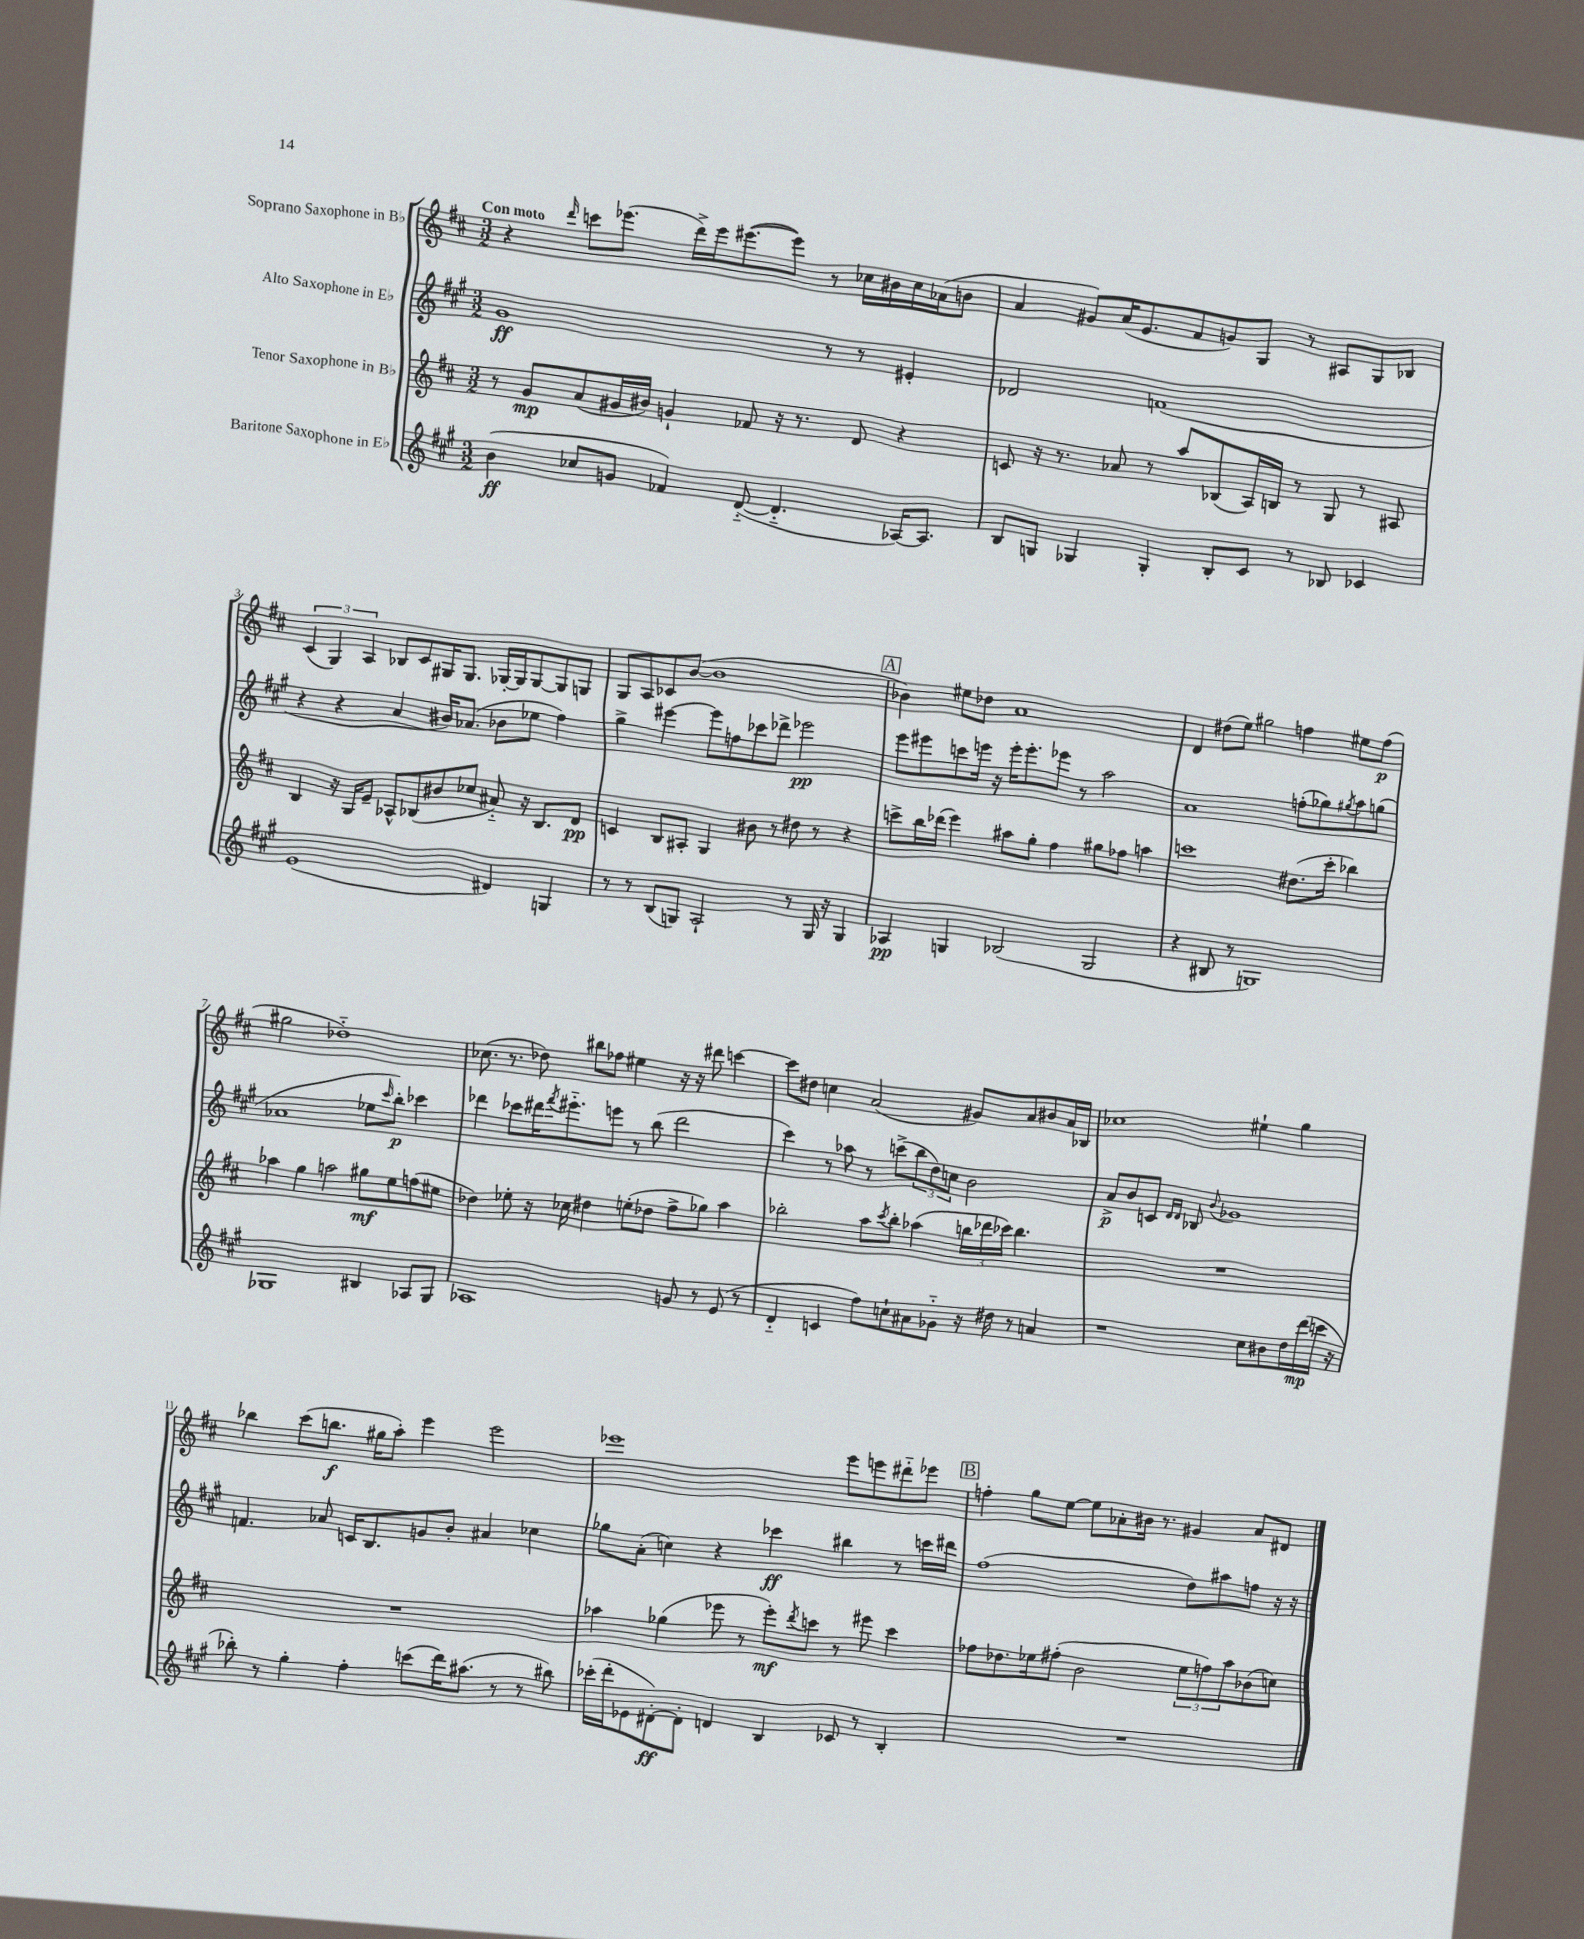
<<
\new StaffGroup <<
\new Staff = "s0" \with { instrumentName = "Soprano Saxophone in Bb" } {
    \clef treble \key d \major \numericTimeSignature \time 3/2 \tempo "Con moto"
    r4 \grace { d'''16 } c'''8 ees'''8.( d'''16->) ees'''16 eis'''8.~( eis'''8) r8 ces''16 bis'16 ces''16 aes'16( b'8 |
    a'4 gis'8) a'16( e'8. fis'8 g'8) g8 r8 ais8 g8 bes8 |
    \tuplet 3/2 { cis'4( g4) a4 } bes8 cis'8 gis16 gis8. ges16~-. ges16 ges8~ ges8 g8 |
    g8 a8 ces'8 b'8~( b'1 |
    \mark \markup { \box "A" } bes'4) eis''8 des''8 a'1 |
    d'4 dis''8( e''8) gis''2 f''4 eis''8 f''8\p( |
    gis''2 des''1-_) |
    ces''8.( r8. des''8) bis''8 fes''8 eis''4 r16 r16 dis'''8 c'''4~ |
    c'''8 dis''8 c''4 a'2( gis'8) a'8 bis'8 a'16 bes16 |
    ces''1 eis''4-! g''4 |
    bes''4 cis'''8( b''8.\f gis''16 a''8-.) e'''4 e'''2 |
    ees'''1 ees'''8 e'''8 dis'''8-_ ees'''8 |
    \mark \markup { \box "B" } f''4-. g''8 e''8~ e''8 aes'8-. bis'16 r8. gis'4 aes'8 dis'8 \bar "|." |
}
\new Staff = "s1" \with { instrumentName = "Alto Saxophone in Eb" } {
    \clef treble \key a \major \numericTimeSignature \time 3/2
    gis'1\ff r8 r8 eis'4-. |
    des'2 f'1( |
    r4 r4 a'4 bis'16) aes'8.( bes'8 ees''8 fis''4) |
    gis''4-> eis'''4~ eis'''8 f''8 ces'''8 des'''8-> ees'''2\pp |
    \mark \markup { \box "A" } e'''8 eis'''8 c'''8 e'''16 r16 e'''16-. e'''8.-. ees'''8 r8 a''2 |
    a'1 f''8-.( ges''8) \acciaccatura { gis''8 } a''8 g''8( |
    aes'1 ees''8 \grace { cis'''16 } b''8-.\p) ces'''4 |
    des'''4 ces'''8 dis'''16 \acciaccatura { fis'''8 } eis'''8.-_ e'''8 r8 b''8( dis'''2 |
    cis'''4) r8 aes''8 r8 c'''8->( \tuplet 3/2 { b''8 d''8) c''8 } b'2 |
    a'8->\p b'8 c'8 \grace { d'16 d'16 } bes8 \appoggiatura { b'8 } ges'1 |
    f'4. aes'8 c'16 b8. g'8 b'8-. ais'4 ces''4 |
    ges''8 a'8-.( c''4) r4 ces'''4\ff bis''4 r8 c'''16 dis'''16 |
    \mark \markup { \box "B" } fis''1( d''8) ais''8 f''8 r16 r16 \bar "|." |
}
\new Staff = "s2" \with { instrumentName = "Tenor Saxophone in Bb" } {
    \clef treble \key d \major \numericTimeSignature \time 3/2
    r8 g'8\mp a'8( gis'16 bis'16) g'4-! fes'8 r16 r8. d'8 r4 |
    c'8 r16 r8. aes'8 r8 a''8 bes8( a16) b16 r8 g8 r8 ais8 |
    b4 r16 g16 e'8-- aes8-^ bes8( bis'8 ces''8 ais'8-_) r16 bes8. d'8\pp |
    c'4 b8 ais8-. g4 bis'8 r8 dis''8 r8 r4 |
    \mark \markup { \box "A" } c'''8-> b''16 des'''16( e'''4) ais''8 g''8-. fis''4 gis''8 fes''8 a''4 |
    c'''1 dis''8.( c'''16-. bes''4) |
    aes''4 g''4 a''2 gis''8\mf e''8 f''8( eis''8 |
    des''4) ees''8-. r16 ces''16 dis''4 e''8-.( des''8 fis''8-> ges''8) a''4 |
    bes''2-. a''8 \acciaccatura { cis'''8 } bes''8-. aes''4( \tuplet 3/2 { b''16 des'''16 ces'''16) } b''4. |
    R1. |
    R1. |
    aes''4 ges''4( ees'''8 r8 ees'''8-.\mf) \acciaccatura { d'''8 } c'''8 r8 eis'''8 c'''4 |
    \mark \markup { \box "B" } fes''8 des''8. ees''16 fis''8-.( b'2 \tuplet 3/2 { ees''8 f''8) a''8 } bes'8( c''8) \bar "|." |
}
\new Staff = "s3" \with { instrumentName = "Baritone Saxophone in Eb" } {
    \clef treble \key a \major \numericTimeSignature \time 3/2
    b'4\ff( ces''8 g'8 fes'4) d'8~-_( d'4.-_ aes16~) aes8. |
    b8 g8 ges4 ges4-. b8-. cis'8 r8 bes8 ces'4 |
    e'1( dis'4) g4 |
    r8 r8 b8( g8) a2-! r8 g16 r16 g4 |
    \mark \markup { \box "A" } aes4\pp g4 bes2( g2 |
    r4 bis8 r8 g1) |
    ges1 bis4 aes8 ges8 |
    aes1 g'8 r8 e'8( r8 |
    d'4-_ c'4 fis''8) c''8-! ais'8 ges'8-_ r16 dis''16 r8 a'4 |
    r1 cis''8 bis'8 d''16 d'''16\mp( c'''16 r16 |
    bes''8-.) r8 gis''4-. fis''4-. c'''8( d'''16) ais''8.( r8 r8 bis''8) |
    ces'''16-.( d'''16-. ees'8 dis'8~-.\ff) dis'8-. d'4 b4 ces'8 r8 b4-. |
    \mark \markup { \box "B" } R1. \bar "|." |
}
>>
>>
